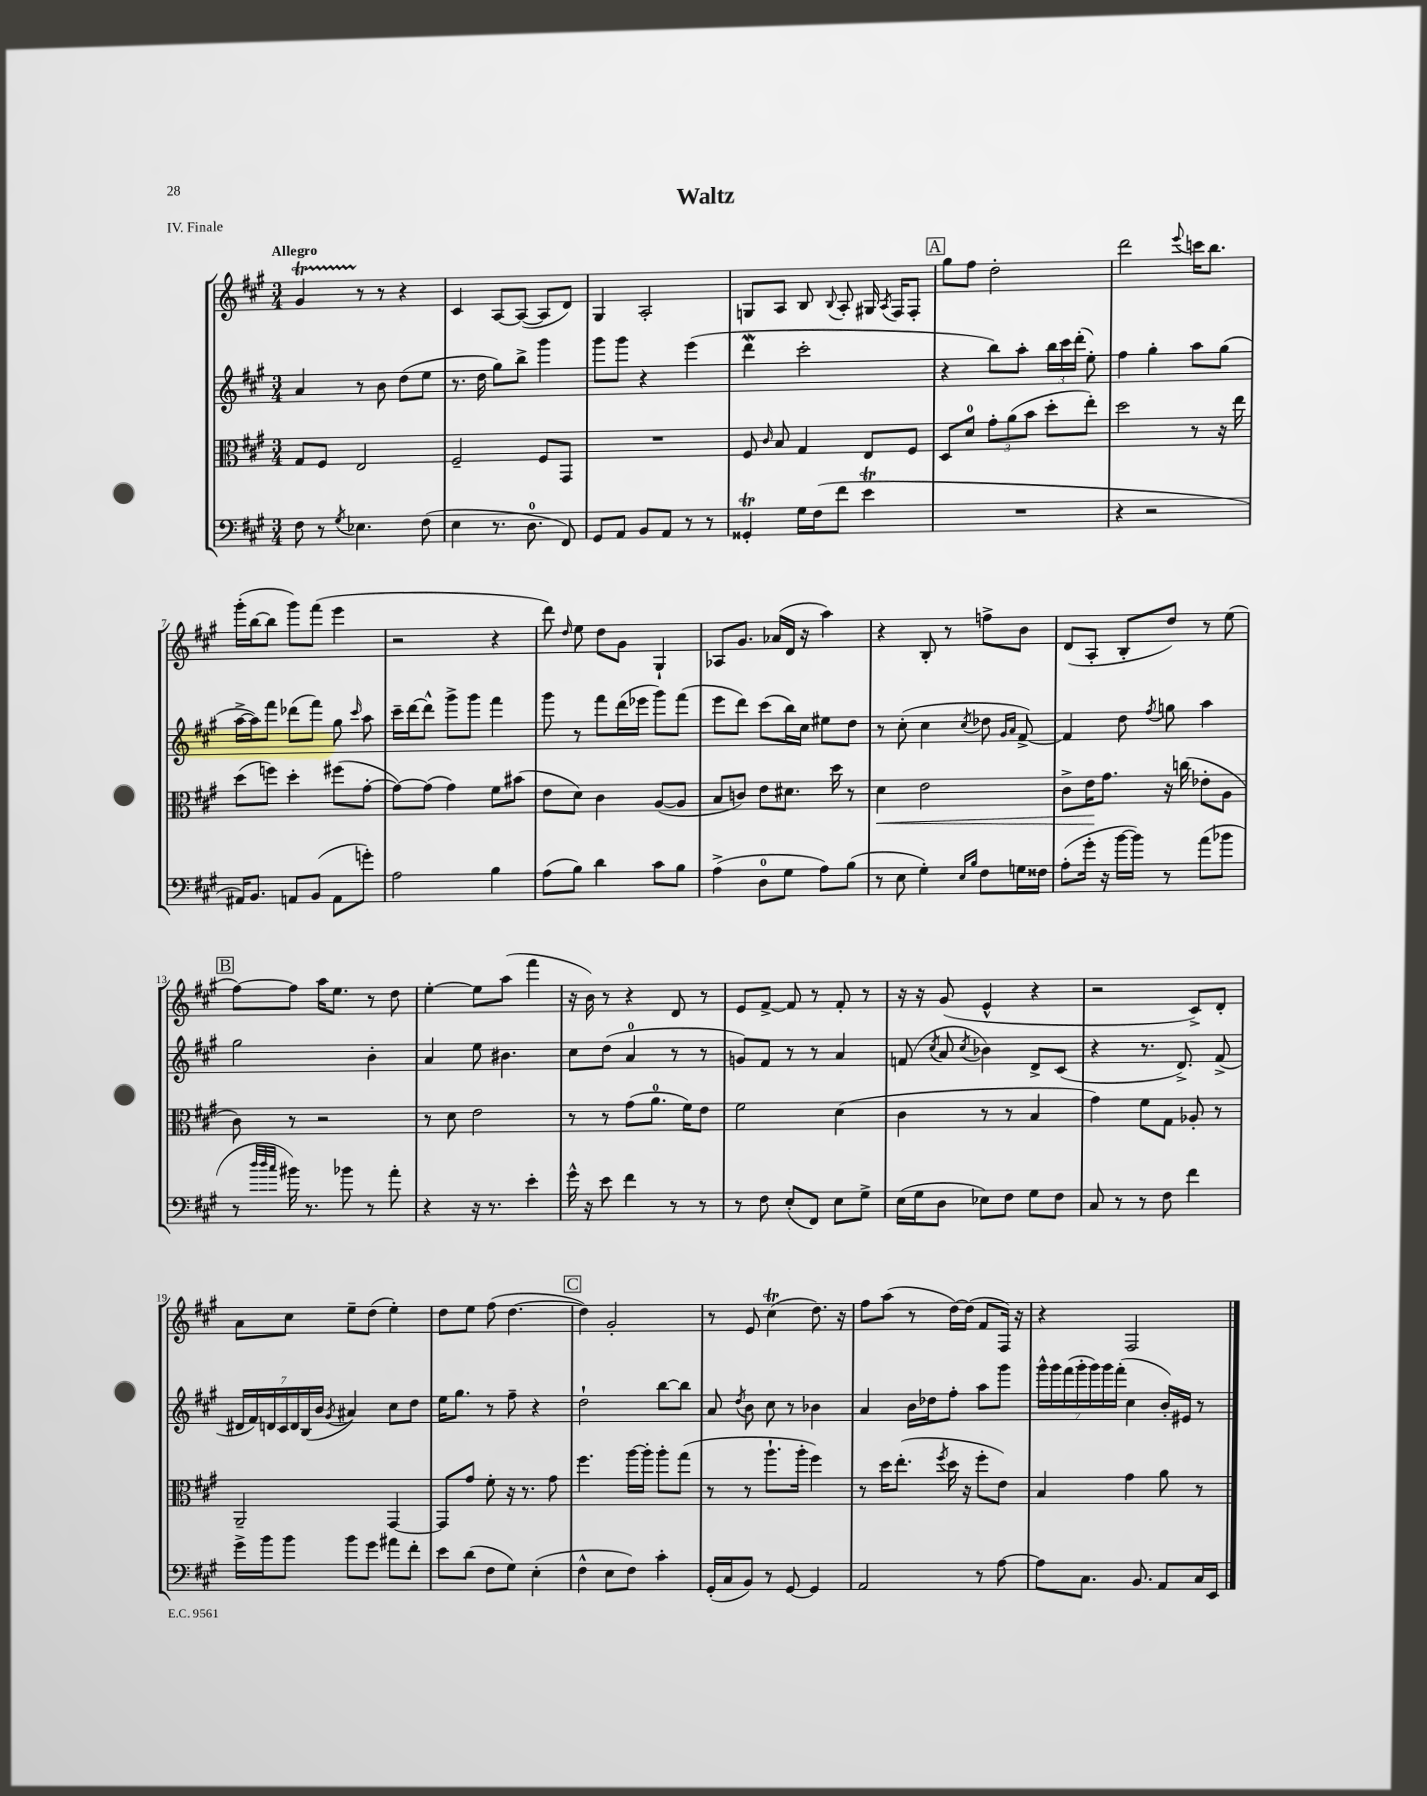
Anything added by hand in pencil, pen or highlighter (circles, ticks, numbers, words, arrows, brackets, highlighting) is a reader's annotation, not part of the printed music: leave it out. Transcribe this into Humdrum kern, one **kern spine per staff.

**kern	**kern	**kern	**kern
*staff4	*staff3	*staff2	*staff1
*clefF4	*clefC3	*clefG2	*clefG2
*k[f#c#g#]	*k[f#c#g#]	*k[f#c#g#]	*k[f#c#g#]
*M3/4	*M3/4	*M3/4	*M3/4
8F#	8G#	4a	4g#
8r	8F#	.	.
8qG#	.	.	.
4.E-	2E	8r	8r
.	.	8b	8r
.	.	(8dd	4r
(8F#	.	8ee	.
=	=	=	=
4E	2F#~	8.r	4c#
.	.	16dd	.
8.r	.	8gg#)	[8A
.	.	8bb^	(8A_
8.D	.	.	.
.	8F#	4ggg#	8A]
8FF#)	8GG#	.	8d)
=	=	=	=
8GG#	2.r	8ggg#	4G#
8AA	.	8ggg#	.
8BB	.	4r	2A'
8AA	.	.	.
8r	.	(4eee	.
8r	.	.	.
=	=	=	=
4GG##'	8F#	4ddd	8G
.	16qqc#	.	.
.	8B	.	8A
16G#	4G#	2ccc#'	8B
(16F#	.	.	.
.	.	.	8qqB
8f#	.	.	8A'
4e	8E	.	16G#
.	.	.	8qA
.	.	.	16F#
.	8F#	.	8F#'
=	=	=	=
2.r	8D	4r	8gg#
.	8d	.	8ff#
.	12g#'	8bb)	2dd'
.	(12a	.	.
.	.	8aa'	.
.	12b	.	.
.	8dd'	24bb	.
.	.	24ccc#	.
.	.	(24ddd'	.
.	8ee')	8ee')	.
=	=	=	=
4r	2dd	4ff#	2ddd
2r	.	4gg#'	.
.	.	.	8qqeee
.	8r	8aa	16ccc
.	.	.	8.bb
.	16r	(8gg#	.
.	16ee	.	.
=	=	=	=
16AA#)	(8dd	[16aa^	(16ggg#'
8.BB	.	16aa])	[16bb
.	8ff)	8fff#	8bb]
8AA	4dd'	(8ddd-	8ggg#)
(8BB	.	8fff#)	(8fff#
8AA	(8ff#	8gg#	4eee
.	.	16qqccc#	.
8g')	[8g#'	8aa	.
=	=	=	=
2A	8g#_)	16ccc#~	2r
.	.	[16ddd	.
.	(8g#]	8ddd^^]	.
.	4g#)	8ggg#^	.
.	.	8ggg#	.
4B	8f#	4fff#	4r
.	(8b#	.	.
=	=	=	=
(8A	8e	8ggg#	8ddd)
.	.	.	16qqdd
8B)	8d)	8r	8ee
4d	4c#	8fff#	8dd
.	.	(16ddd	8g#
.	.	16eee-	.
8c#	([8A	8ggg#)	4G#`
8B	8A]	(8fff#	.
=	=	=	=
(4A^	8B	8eee	8A-
.	8c)	8ddd)	8.g#
8D	8e	(8ccc#	.
.	.	.	(16a-
8G#	8.d#	16bb)	16d
.	.	16cc#	16r
8A)	.	8ee#	4aa)
.	16dd	.	.
(8B	8r	8dd	.
=	=	=	=
8r	4d	8r	4r
8E	.	(8cc#'	.
4G#')	2e	4cc#	8B'
.	.	.	8r
16qqE	.	.	.
16qqB	.	8qcc#	.
8F#	.	8dd-	8ff^
.	.	16qqg#	.
.	.	16qqa	.
16G	.	[8f#^)	8b
16F##	.	.	.
=	=	=	=
(8A'	8c#^	4f#]	(8d
16g#'	16e	.	8A'
16r	8.g#	.	.
[16b	.	8dd	8B'
16b])	.	.	.
.	.	8qff#	.
8r	16r	8gg	8dd)
.	(16cc	.	.
(8a	8e-'	4aa	8r
8b-	8A	.	(8ee
=	=	=	=
8r	8c#)	2gg#	[8ff#)
32qqdd	.	.	.
32qqdd	.	.	.
32qqcc#	.	.	.
16b#)	8r	.	8ff#]
8.r	.	.	.
.	2r	.	16aa
.	.	.	8.ee
8b-	.	.	.
8r	.	4b'	8r
8a'	.	.	8dd
=	=	=	=
4r	8r	4a	[4ee'
.	8d	.	.
16r	2e	8ee	8ee]
8.r	.	.	.
.	.	4.b#	(8aa
4e'	.	.	4fff#
=	=	=	=
16g#^^	8r	8cc#	16r
16r	.	.	16b)
8e	8r	(8dd	8r
4f#	(8g#	4a	4r
.	8.a	.	.
8r	.	8r	8d
.	16f#)	.	.
8r	8e	8r	8r
=	=	=	=
8r	2f#	8g)	8e
8F#	.	8f#	[8f#^
(8E'	.	8r	8f#]
8FF#)	.	8r	8r
8E	(4d	4a	8f#'
8G#^	.	.	8r
=	=	=	=
(16E	4c#	(8f	16r
16G#	.	.	16r
.	.	8qcc#	.
8D	.	8a	(8g#
.	.	8qcc#	.
8E-)	8r	4b-)	4e^^
8F#	8r	.	.
8G#	4B	8d^	4r
8F#	.	(8c#	.
=	=	=	=
8C#	4g#)	4r	2r
8r	.	.	.
8r	8f#	8.r	.
8F#	8G#	.	.
.	.	8.d^)	.
4f#	8A-'	.	8c#^)
.	8r	(8f#^	8d'
=	=	=	=
16g#^	2AA~	28d#	8a
.	.	28f#)	.
16b	.	.	.
.	.	28d	.
.	.	28c#	.
8b	.	.	8cc#
.	.	28d	.
.	.	(28B	.
.	.	28b	.
.	.	8qg#	.
8b	.	4a#)	8ee~
8g#	.	.	(8dd
8a#	[4GG#	8cc#	4ee')
8f#'	.	8dd	.
=	=	=	=
8e	8GG#]	16ee	8dd
.	.	8.gg#	.
(8d	8g#	.	8ee
8F#	8f#'	8r	(8ff#
8G#)	16r	8ff#~	[4.dd
.	8.r	.	.
(4E'	.	4r	.
.	8g#	.	.
=	=	=	=
4F#^^	4.ff#	2dd`	4dd])
8E	.	.	2g#'
8F#)	[16aa	.	.
.	16aa']	.	.
4c#'	8aa'	[8bb	.
.	(8gg#	8bb]	.
=	=	=	=
(16GG#'	8r	8a	8r
16C#	.	.	.
.	.	8qdd	.
8BB)	8r	8b	8e
8r	8.aa`	8cc#	(4cc#
[8GG#	.	8r	.
.	16aa'	.	.
4GG#]	4ff#)	4b-	8.dd)
.	.	.	16r
=	=	=	=
2AA	8r	4a	8ff#
.	16dd	.	(8aa
.	(8.ee'	.	.
.	.	16b	8r
.	.	16dd-	.
.	8qff#	.	.
.	16dd	8ff#'	[16dd)
.	16r	.	(16dd]
8r	8ff#'	8aa	8f#
[8A	8e)	8ggg#	16F#)
.	.	.	16r
=	=	=	=
8A]	4B	28ggg#^^	4r
.	.	28ggg#	.
.	.	(28fff#	.
.	.	28ggg#'	.
8.C#	.	.	.
.	.	28ggg#)	.
.	.	28ggg#	.
.	.	(28fff#'	.
.	4g#	4cc#	2F#
8.BB	.	.	.
8AA	8a	16b')	.
.	.	16e#	.
16C#	8r	8r	.
16EE	.	.	.
==	==	==	==
*-	*-	*-	*-
